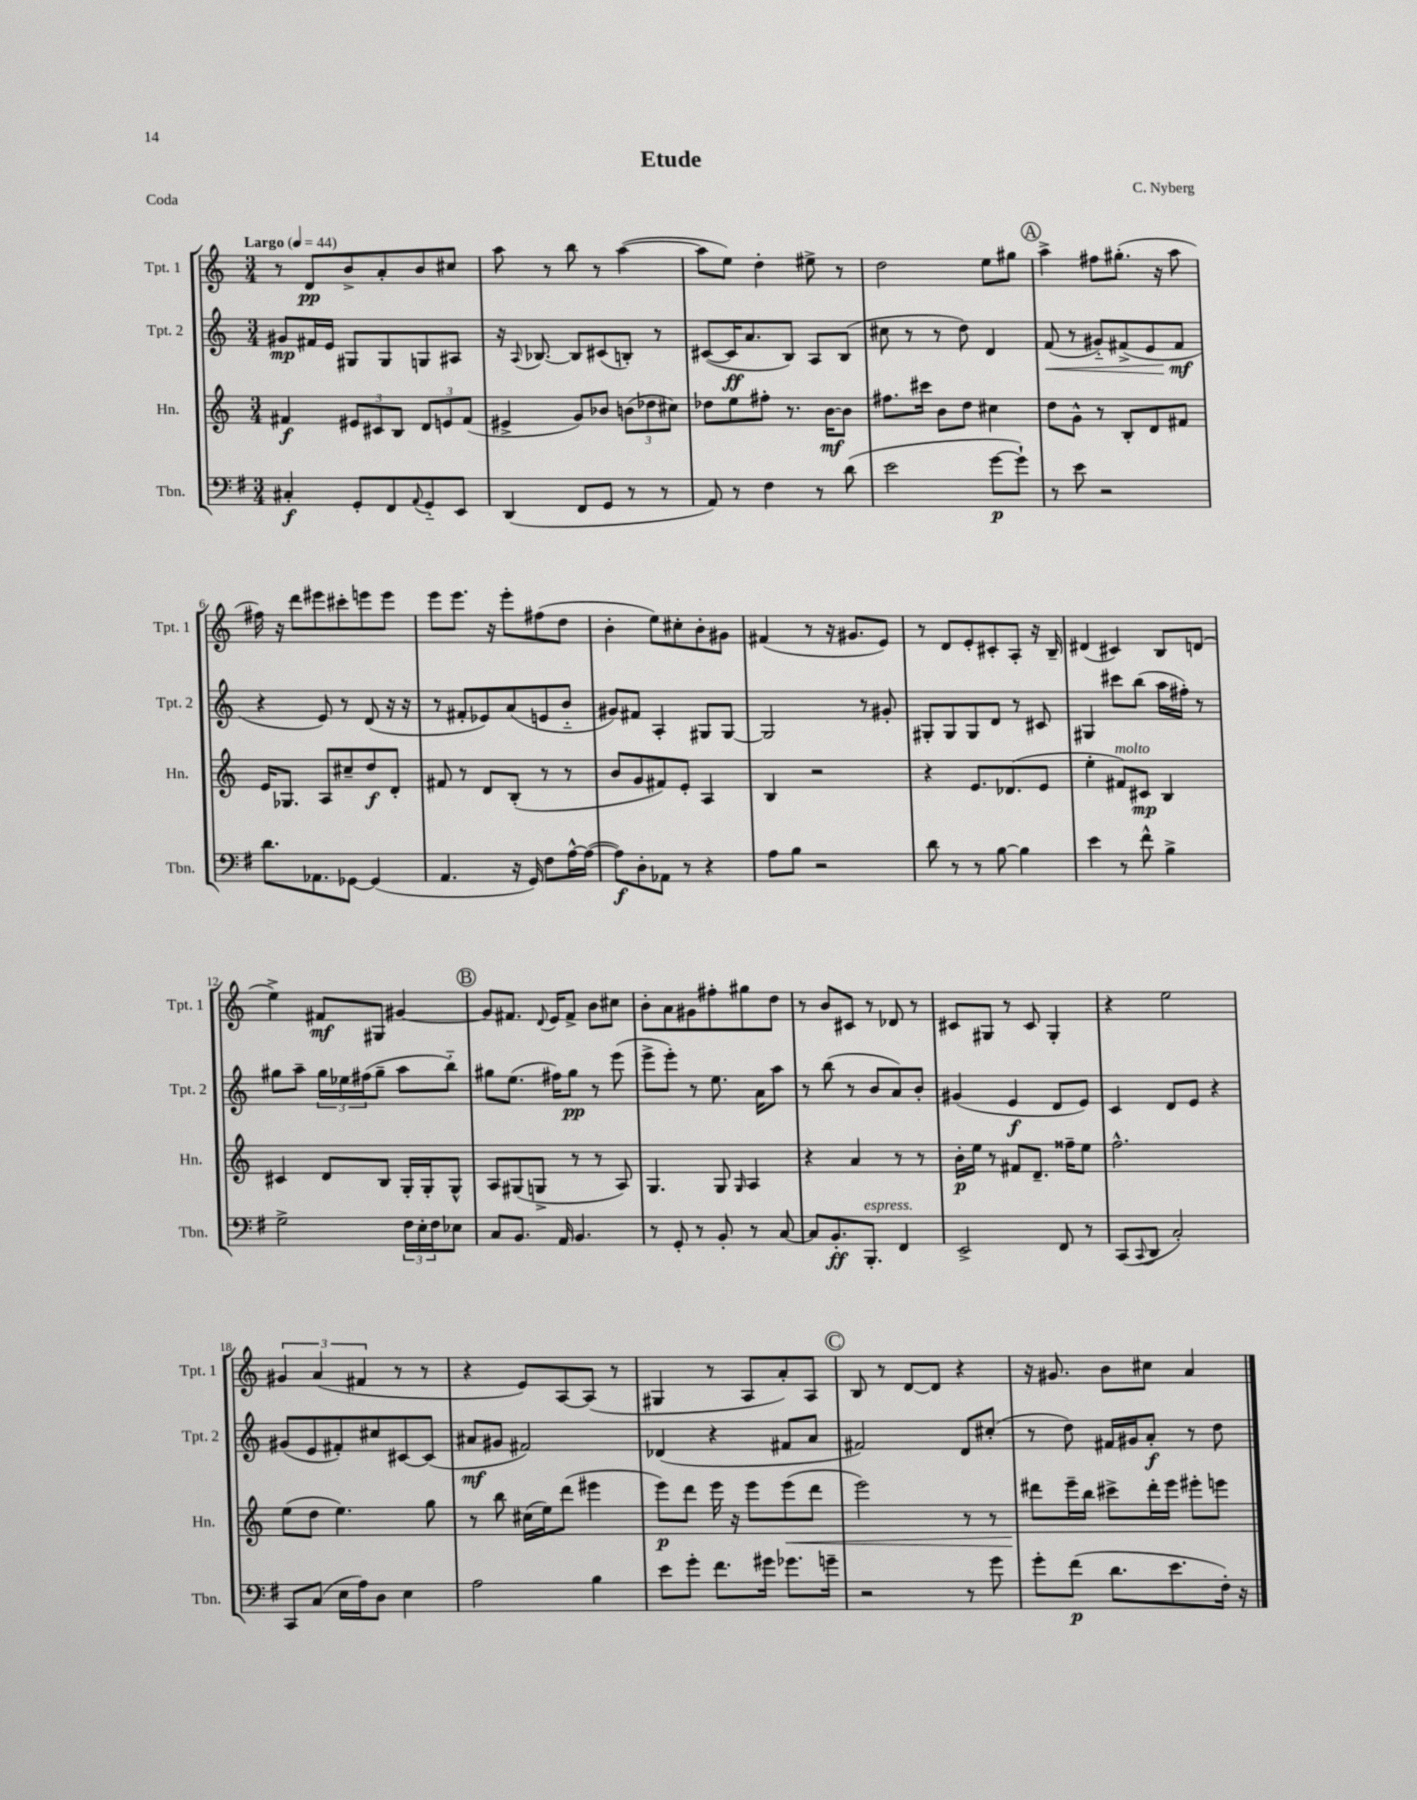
\header { title = "Etude" composer = "C. Nyberg" piece = "Coda" }
<<
\new StaffGroup <<
\new Staff = "s0" \with { instrumentName = "Tpt. 1" shortInstrumentName = "Tpt. 1" } {
    \clef treble \key c \major \numericTimeSignature \time 3/4 \tempo "Largo" 4 = 44
    r8 d'8\pp b'8-> a'8-. b'8 cis''8 |
    a''8 r8 b''8 r8 a''4~( |
    a''8 e''8) d''4-. eis''8-> r8 |
    d''2 e''8 gis''8 |
    \mark \markup { \circle "A" } a''4-> fis''8 gis''8.-.( r16 a''8 |
    fis''16) r16 d'''8 eis'''8 cis'''8-. e'''8 e'''8 |
    e'''8 e'''8. r16 e'''8-. fis''8( d''8 |
    b'4-. e''8) cis''8-. b'8-. gis'8 |
    fis'4( r8 r16 gis'8. e'8) |
    r8 d'8 e'8-. cis'8-. a8-. r16 b16-- |
    dis'4( cis'4) b8 d'8( |
    e''4->) fis'8\mf gis8 gis'4~ |
    \mark \markup { \circle "B" } gis'8 fis'8. \appoggiatura { d'8 } e'16 fis'8-> b'8 cis''8 |
    b'8-. a'8 gis'8 fis''8-. gis''8 d''8 |
    r8 b'8 cis'8 r8 des'8 r8 |
    cis'8 gis8 r8 cis'8 gis4-. |
    r4 e''2 |
    \tuplet 3/2 { gis'4 a'4( fis'4 } r8 r8 |
    r4 e'8) a8~ a8( r8 |
    gis4 r8 a8 a'8-.) a8 |
    \mark \markup { \circle "C" } b8 r8 d'8~ d'8 r4 |
    r16 gis'8. b'8 cis''8 a'4 \bar "|." |
}
\new Staff = "s1" \with { instrumentName = "Tpt. 2" shortInstrumentName = "Tpt. 2" } {
    \clef treble \key c \major \numericTimeSignature \time 3/4
    gis'8\mp fis'16 e'16 gis8 gis8 g8 ais8 |
    r16 \appoggiatura { a8 } bes8.~ bes8 cis'8( b8-.) r8 |
    cis'8~( cis'16\ff a'8. b8) a8 b8( |
    cis''8 r8 r8 d''8) d'4 |
    \mark \markup { \circle "A" } f'8\<( r8 gis'8-_) fis'8->( e'8 fis'8\mf\! |
    r4 e'8) r8 d'8( r16 r16 |
    r8 fis'8-. ees'8) a'8( e'8 b'8-_ |
    gis'8) fis'8 a4-. gis8 gis8~ |
    gis2 r8 gis'8-. |
    gis8-. gis8 gis8 d'8 r8 cis'8 |
    gis4 cis'''8 b''8( a''16 fis''16-.) r8 |
    gis''8 a''8-- \tuplet 3/2 { gis''16 ees''16 fis''16( } gis''8-- a''8 b''8-_) |
    \mark \markup { \circle "B" } gis''8 e''8.( fis''16) gis''8\pp r8 e'''8( |
    e'''8-> e'''8-.) r8 e''8. a'16 a''8 |
    r8 b''8( r8 b'8 a'8) b'8-. |
    gis'4( e'4\f d'8 e'8) |
    c'4 d'8 e'8 r4 |
    gis'8( e'8 fis'8-.) cis''8 cis'8~ cis'8( |
    ais'8\mf gis'8 fis'2) |
    des'4( r4 fis'8 a'8 |
    \mark \markup { \circle "C" } fis'2) d'8 cis''8-.( |
    r8 d''8) fis'16 gis'16 a'8-.\f r8 d''8 \bar "|." |
}
\new Staff = "s2" \with { instrumentName = "Hn." shortInstrumentName = "Hn." } {
    \clef treble \key c \major \numericTimeSignature \time 3/4
    fis'4\f \tuplet 3/2 { eis'8 cis'8 b8 } \tuplet 3/2 { d'8 e'8 fis'8( } |
    eis'4-> g'8) bes'8 \tuplet 3/2 { b'8( des''8 cis''8) } |
    des''8 e''8 fis''8-. r8. b'16~\mf b'8 |
    fis''8. cis'''16 b'8 d''8 cis''4 |
    \mark \markup { \circle "A" } d''8 g'8-^ r8 b8-. d'8 fis'8 |
    e'16 ges8. a8 cis''8-- d''8\f d'8-. |
    fis'8 r8 d'8 b8-.( r8 r8 |
    b'8 g'8 fis'8) e'8-. a4 |
    b4 r2 |
    r4 e'8. des'8.( e'8 |
    e''4-. fis'8^\markup { \italic "molto" }) cis'8\mp b4 |
    cis'4 d'8 b8 g16-. g16-. g8-^ |
    \mark \markup { \circle "B" } a8 gis8( g8-> r8 r8 a8) |
    g4. g8 \grace { g16 } a4 |
    r4 a'4 r8 r8 |
    b'16-.\p e''16 r8 fis'8 d'8.-- fisis''16-- e''8 |
    f''2.-^ |
    e''8( d''8 e''4.) g''8 |
    r8 b''8 cis''16( e''16) d'''8( eis'''4 |
    e'''8\p) d'''8 e'''16 r16 e'''8 e'''8\<( d'''8 |
    \mark \markup { \circle "C" } e'''2) r8 r8 |
    dis'''8\! e'''16-- b''16 cis'''8-> dis'''16-. e'''16 eis'''8-. e'''8 \bar "|." |
}
\new Staff = "s3" \with { instrumentName = "Tbn." shortInstrumentName = "Tbn." } {
    \clef bass \key g \major \numericTimeSignature \time 3/4
    cis4-.\f g,8-. fis,8 \appoggiatura { a,8 } g,8-_ e,8 |
    d,4( fis,8 g,8 r8 r8 |
    a,8) r8 fis4 r8 d'8( |
    e'2 g'8~\p g'8-!) |
    \mark \markup { \circle "A" } r8 e'8 r2 |
    d'8. aes,8. ges,8~ ges,4( |
    a,4. r16 g,16) fis8 a16~-^ a16~( |
    a8\f) d8-. aes,8 r8 r4 |
    a8 b8 r2 |
    d'8 r8 r8 b8~ b4 |
    e'4 r8 fis'8-^ b4-> |
    g2-> \tuplet 3/2 { fis16 e16-. fis16 } ees8 |
    \mark \markup { \circle "B" } c8 b,8. a,16 b,4. |
    r8 g,8-. r8 b,8-. r8 c8~ |
    c8 b,8.-.\ff b,,8.-.^\markup { \italic "espress." } fis,4 |
    e,2-> fis,8 r8 |
    c,8( \appoggiatura { c,8 } d,8 c2-.) |
    c,8 c8( e16 a16) d8 e4 |
    a2 b4 |
    e'8 g'8-. fis'8. gis'16 ges'8. g'16-- |
    \mark \markup { \circle "C" } r2 r8 g'8 |
    g'8-. fis'8\p( d'8. e'8. fis16-.) r16 \bar "|." |
}
>>
>>
